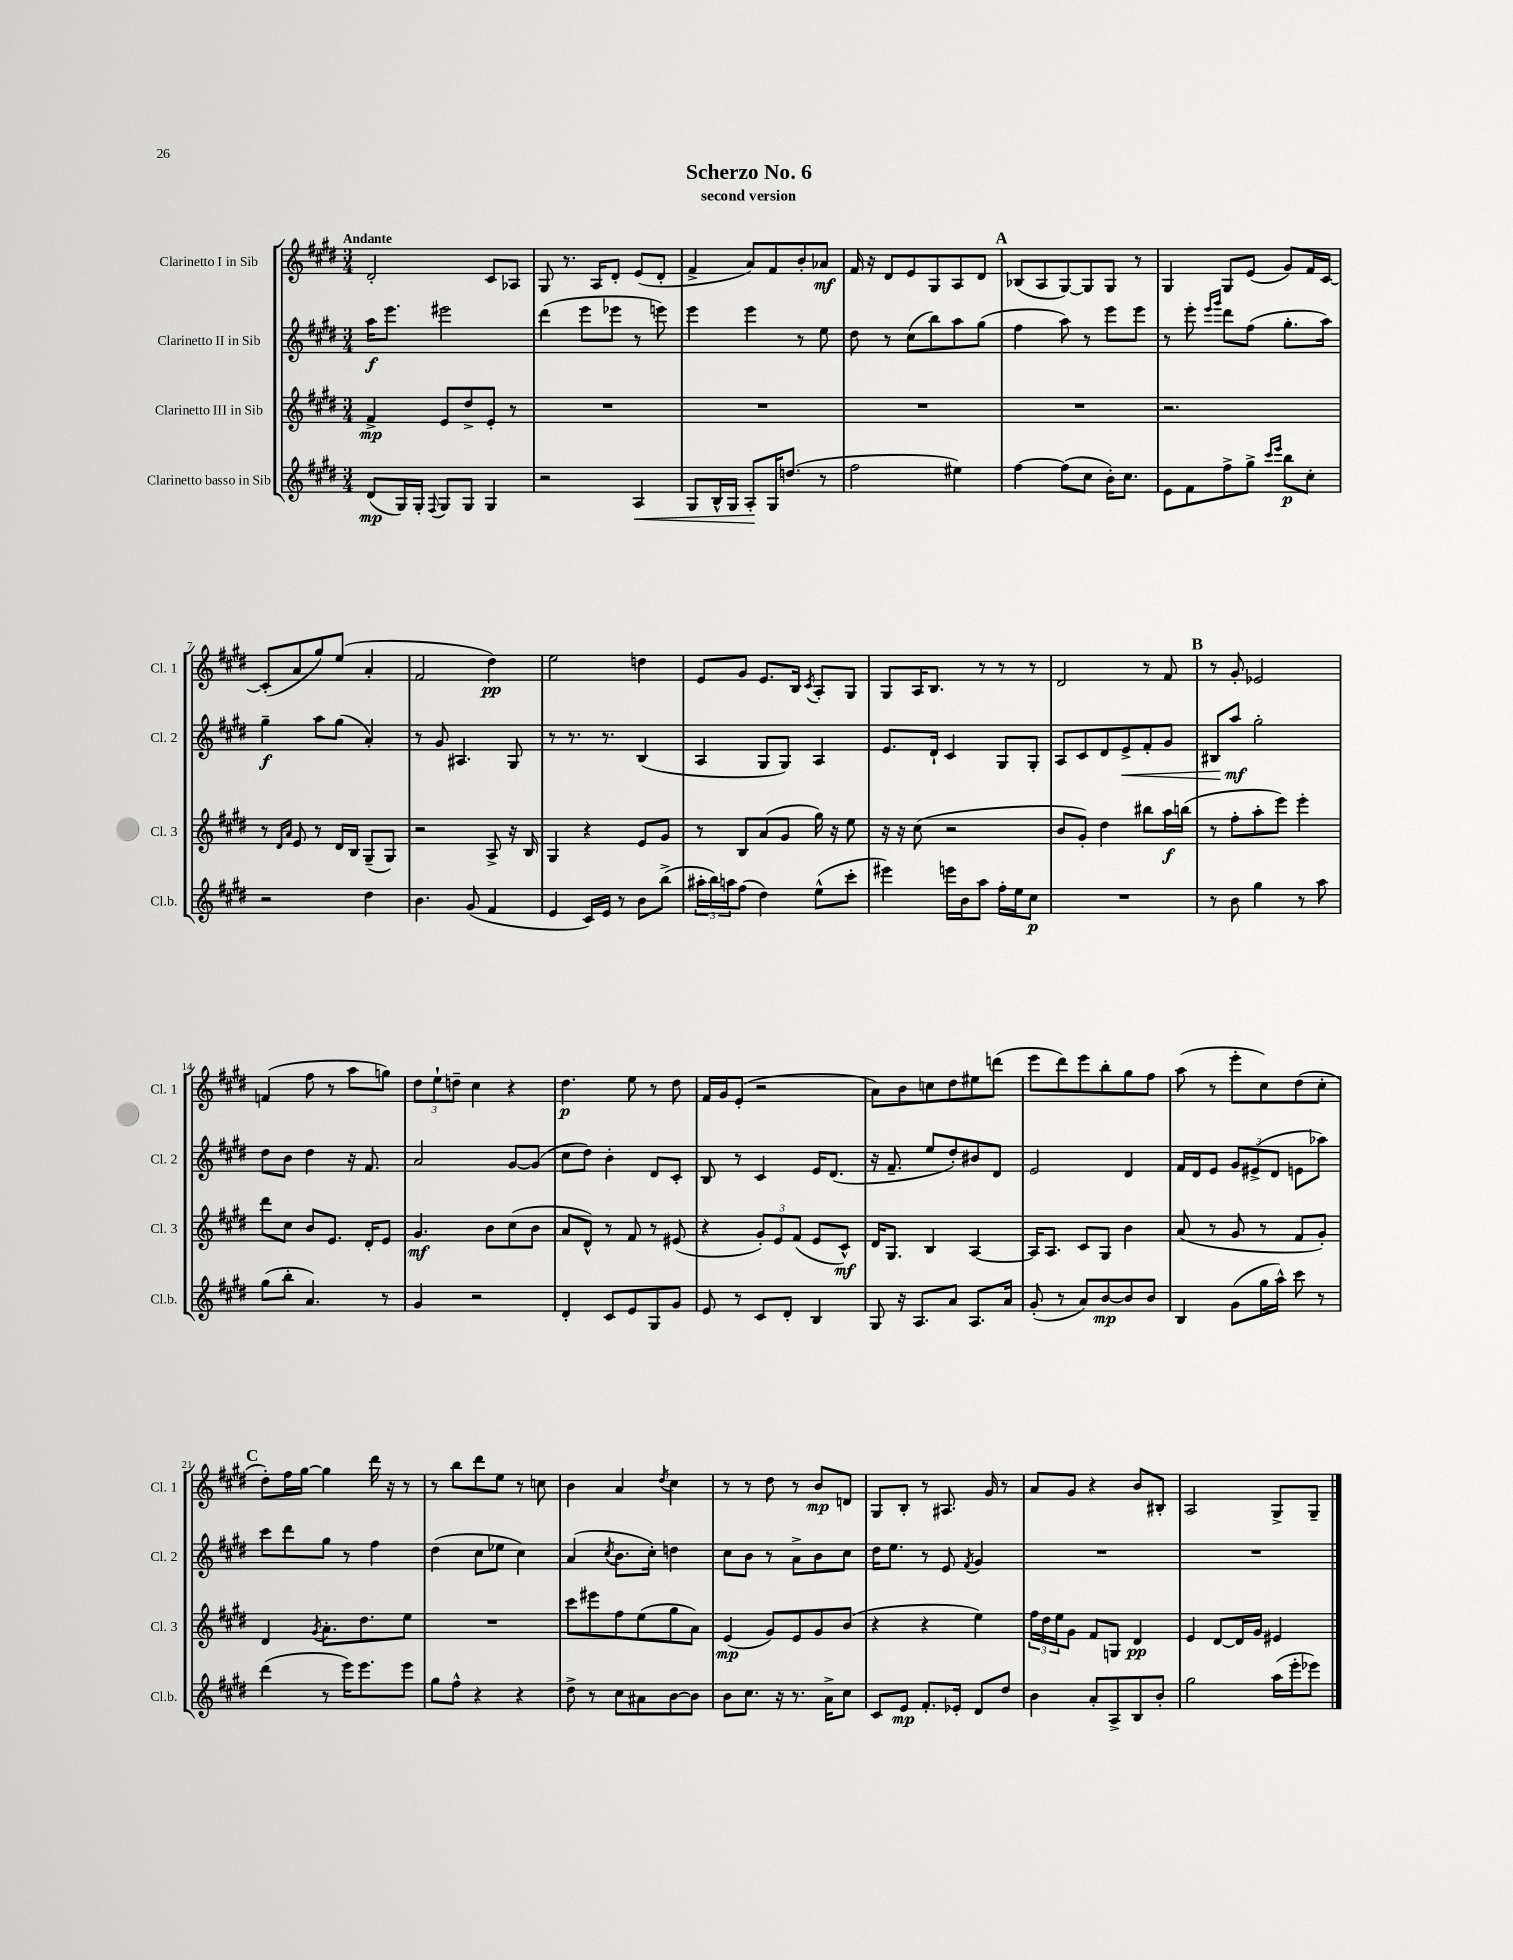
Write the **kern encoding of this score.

**kern	**kern	**kern	**kern
*staff4	*staff3	*staff2	*staff1
*clefG2	*clefG2	*clefG2	*clefG2
*k[f#c#g#d#]	*k[f#c#g#d#]	*k[f#c#g#d#]	*k[f#c#g#d#]
*M3/4	*M3/4	*M3/4	*M3/4
(8d#/L	4f#^/	16aa\LK	2d#'/
.	.	8.eee\J	.
16G#/L)	.	.	.
16G#'/JJ	.	.	.
8qqF#/	.	.	.
8G#/L	8e/L	2eee#\	.
8G#/J	8dd#^/	.	.
4G#/	8e'/J	.	8c#/L
.	8r	.	8A-/J
=	=	=	=
2r	2.r	(4ddd#\	8G#/
.	.	.	8.r
.	.	8eee\L	.
.	.	.	16A/LK
.	.	8eee-\J	8d#'/J
4A/	.	8r	(8e/L
.	.	8eee\)	8d#'/J
=	=	=	=
8G#/L	2.r	4eee\	4f#^/
16B^^/L	.	.	.
16G#/JJ	.	.	.
8A'/L	.	4eee\	8a/L)
16G#/K	.	.	8f#/
(8.dd/J	.	.	.
.	.	8r	8b'/
8r	.	8ee\	8a-/J
=	=	=	=
2ff#\	2.r	8dd#\	16f#/
.	.	.	16r
.	.	8r	8d#/L
.	.	(8cc#\L	8e/
.	.	8bb\)	8G#/
4ee#\)	.	8aa\	8A/
.	.	(8gg#\J	8d#/J
=	=	=	=
[4ff#\	2.r	4ff#\	(8B-/L
.	.	.	8A/
(8ff#\]L	.	8aa\)	[8G#/)
8cc#\J	.	8r	8G#/]
16b'\LK)	.	8eee\L	8G#/J
8.cc#\J	.	.	.
.	.	8eee\J	8r
=	=	=	=
8e\L	2.r	8r	4G#/
8f#\	.	8eee'\	.
.	.	16qqeee/LL	.
.	.	16qqggg#/JJ	.
8ff#^\	.	8ddd#\L	8G#/L
8gg#^\J	.	(8ff#\J	(8e/J
16qqccc#/LL	.	.	.
16qqeee/JJ	.	.	.
8bb\L	.	8.gg#'\L	8g#/L)
8cc#'\J	.	.	16f#/L
.	.	16aa\Jk)	[16c#/JJ
=	=	=	=
2r	8r	4gg#~\	(8c#'/]L
.	16qqd#/LL	.	.
.	16qqa/JJ	.	.
.	8e/	.	8a/
.	8r	8aa\L	8gg#/)
.	16d#/LL	(8gg#\J	(8ee/J
.	16B/JJ	.	.
4dd#\	(8G#~/L	4a'/)	4a'/
.	8G#/J)	.	.
=	=	=	=
4.b\	2r	8r	2f#/
.	.	8g#/	.
.	.	4.A#/	.
(8g#/	.	.	.
4f#/	8A^/	.	4dd#\)
.	16r	8G#/	.
.	16B/	.	.
=	=	=	=
4e/	4G#/	8r	2ee\
.	.	8.r	.
16c#/LL)	4r	.	.
16e/JJ	.	8.r	.
8r	.	.	.
8b\L	8e/L	(4B/	4dd\
(8bb^\J	8g#/J	.	.
=	=	=	=
24aa#'\LL	8r	4A/	8e/L
24bb\)	.	.	.
24aa\J	.	.	.
(8ff#\J	8B/L	.	8g#/J
4dd#\)	(8a/	8G#/L	8.e/L
.	8g#/J	8G#/J)	.
.	.	.	16B/Jk
.	.	.	8qc#/
(8ee^^\L	16gg#\)	4A/	8A'/L
.	16r	.	.
8ccc#'\J	8ee\	.	8G#/J
=	=	=	=
4eee#\)	16r	8.e/L	8G#/L
.	16r	.	.
.	(8cc#\	.	16A/K
.	.	16d#`/Jk	8.B/J
16eee\LL	2r	4c#/	.
16b\J	.	.	.
8aa\J	.	.	8r
16ff#'\LL	.	8G#/L	8r
16ee\J	.	.	.
8cc#\J	.	8G#'/J	8r
=	=	=	=
2.r	8b/L	8A/L	2d#/
.	8g#'/J)	8c#/	.
.	4dd#\	8d#/	.
.	.	8e^/	.
.	8bb#\L	8f#'/	8r
.	16aa\L	8g#/J	8f#/
.	(16bb\JJ	.	.
=	=	=	=
8r	8r	8B#/L	8r
8b\	8ff#'\L	8aa/J	8g#'/
4gg#\	8aa'\	2gg#'\	2e-/
.	8eee\J)	.	.
8r	4eee'\	.	.
8aa\	.	.	.
=	=	=	=
(8gg#\L	8ddd#\L	8dd#\L	(4f/
8bb'\J	8cc#\J	8b\J	.
4.a/)	8b/L	4dd#\	8ff#\
.	8.e/J	.	8r
.	.	16r	8aa\L
.	16d#'/LK	8.f#/	.
8r	8e/J	.	8gg\J)
=	=	=	=
4g#/	4.g#/	2a/	12dd#\L
.	.	.	12ee`\
.	.	.	12dd~\J
2r	.	.	4cc#\
.	8b\L	.	.
.	(8cc#\	[8g#/L	4r
.	8b\J	(8g#/]J	.
=	=	=	=
4d#'/	8a/L	8cc#\L	4.dd#\
.	8d#^^/J)	8dd#\J)	.
8c#/L	8r	4b'\	.
8e/	8f#/	.	8ee\
8G#/	8r	8d#/L	8r
8g#/J	(8e#/	8c#'/J	8dd#\
=	=	=	=
8e/	4r	8B/	16f#/LL
.	.	.	16g#/J
8r	.	8r	(8e'/J
8c#/L	12g#'/L)	4c#/	2r
.	12e/	.	.
8d#'/J	.	.	.
.	(12f#/J	.	.
4B/	8e/L	16e/LK	.
.	.	(8.d#/J	.
.	8c#^^/J)	.	.
=	=	=	=
8G#/	16d#/LK	16r	8a\L)
.	8.G#/J	8.f#~/	.
16r	.	.	8b\
8.A/L	.	.	.
.	4B/	8ee/L	8cc\
8a/J	.	8dd#'/)	8dd#\
8.A/L	[4A/	8b#/	8ee#\
.	.	8d#/J	(8ddd\J
16a/Jk	.	.	.
=	=	=	=
(8g#'/	16A/]LK	2e/	8eee\L
.	8.A/J	.	.
8r	.	.	8ddd#\)
8a/L)	8c#/L	.	8eee\
[8b/	8G#/J	.	8bb'\
8b/]	4b\	4d#/	8gg#\
8b/J	.	.	8ff#\J
=	=	=	=
4B/	(8a/	16f#/LL	(8aa\
.	.	16d#/J	.
.	8r	8e/J	8r
(8g#\L	8g#/	12g#/L	8eee'\L
.	.	(12e#^/	.
16gg#\L	8r	.	8cc#\)
.	.	12d#/J	.
16aa^^\JJ)	.	.	.
8ccc#\	8f#/L	8e\L	(8dd#\
8r	8g#'/J)	8aa-\J)	8cc#'\J
=	=	=	=
(4ddd#\	4d#/	8ccc#\L	8dd#'\L)
.	.	8ddd#\	16ff#\L
.	.	.	[16gg#\JJ
.	8qg#/	.	.
8r	8.a'\L	8gg#\J	4gg#\]
16eee\LK)	.	8r	.
8.eee\	8.dd#\	.	.
.	.	4ff#\	16ddd#\
.	.	.	16r
8eee\J	8ee\J	.	8r
=	=	=	=
8gg#\L	2.r	(4dd#\	8r
8ff#^^\J	.	.	8bb\L
4r	.	8cc#\L	8ddd#\
.	.	8ee-\J	8ee\J
4r	.	4cc#\)	8r
.	.	.	8cc\
=	=	=	=
8dd#^\	8ccc#\L	(4a/	4b\
8r	8eee#\	.	.
.	.	8qcc#/	.
8cc#\L	8ff#\	8.b\L	4a/
8a#\	(8ee\	.	.
.	.	16cc#'\Jk)	.
.	.	.	8qdd#/
[8b\	8gg#\	4dd\	4cc#\
8b\]J	8a\J)	.	.
=	=	=	=
8b\L	(4e/	8cc#\L	8r
8.cc#\J	.	8b\J	8r
.	8g#/L)	8r	8dd#\
16r	.	.	.
8.r	8e/	8a^\L	8r
.	8g#/	8b\	8b/L
16a^\LK	.	.	.
8cc#\J	(8b/J	8cc#\J	8d/J
=	=	=	=
8c#/L	4r	16dd#\LK	8G#/L
.	.	8.ee\J	.
8e/J	.	.	8B'/J
8.f#'/L	4r	8r	8r
.	.	8e/	8.A#/
16e-'/Jk	.	.	.
.	.	8qf#/	.
8d#/L	4ee\)	4g#/	.
.	.	.	16g#/
8dd#/J	.	.	8r
=	=	=	=
4b\	24ff#\LL	2.r	8a/L
.	24dd#\	.	.
.	24ee\J	.	.
.	8g#\J	.	8g#/J
8a'/L	8f#/L	.	4r
8A^/	8G/J	.	.
8B/	4d#/	.	8b/L
8b'/J	.	.	8B#'/J
=	=	=	=
2gg#\	4e/	2.r	2A/
.	[8d#/L	.	.
.	16d#/]L	.	.
.	16g#/JJ	.	.
(16aa\LL	4e#/	.	8G#^/L
16eee'\J	.	.	.
8eee-\J)	.	.	8G#~/J
==	==	==	==
*-	*-	*-	*-
